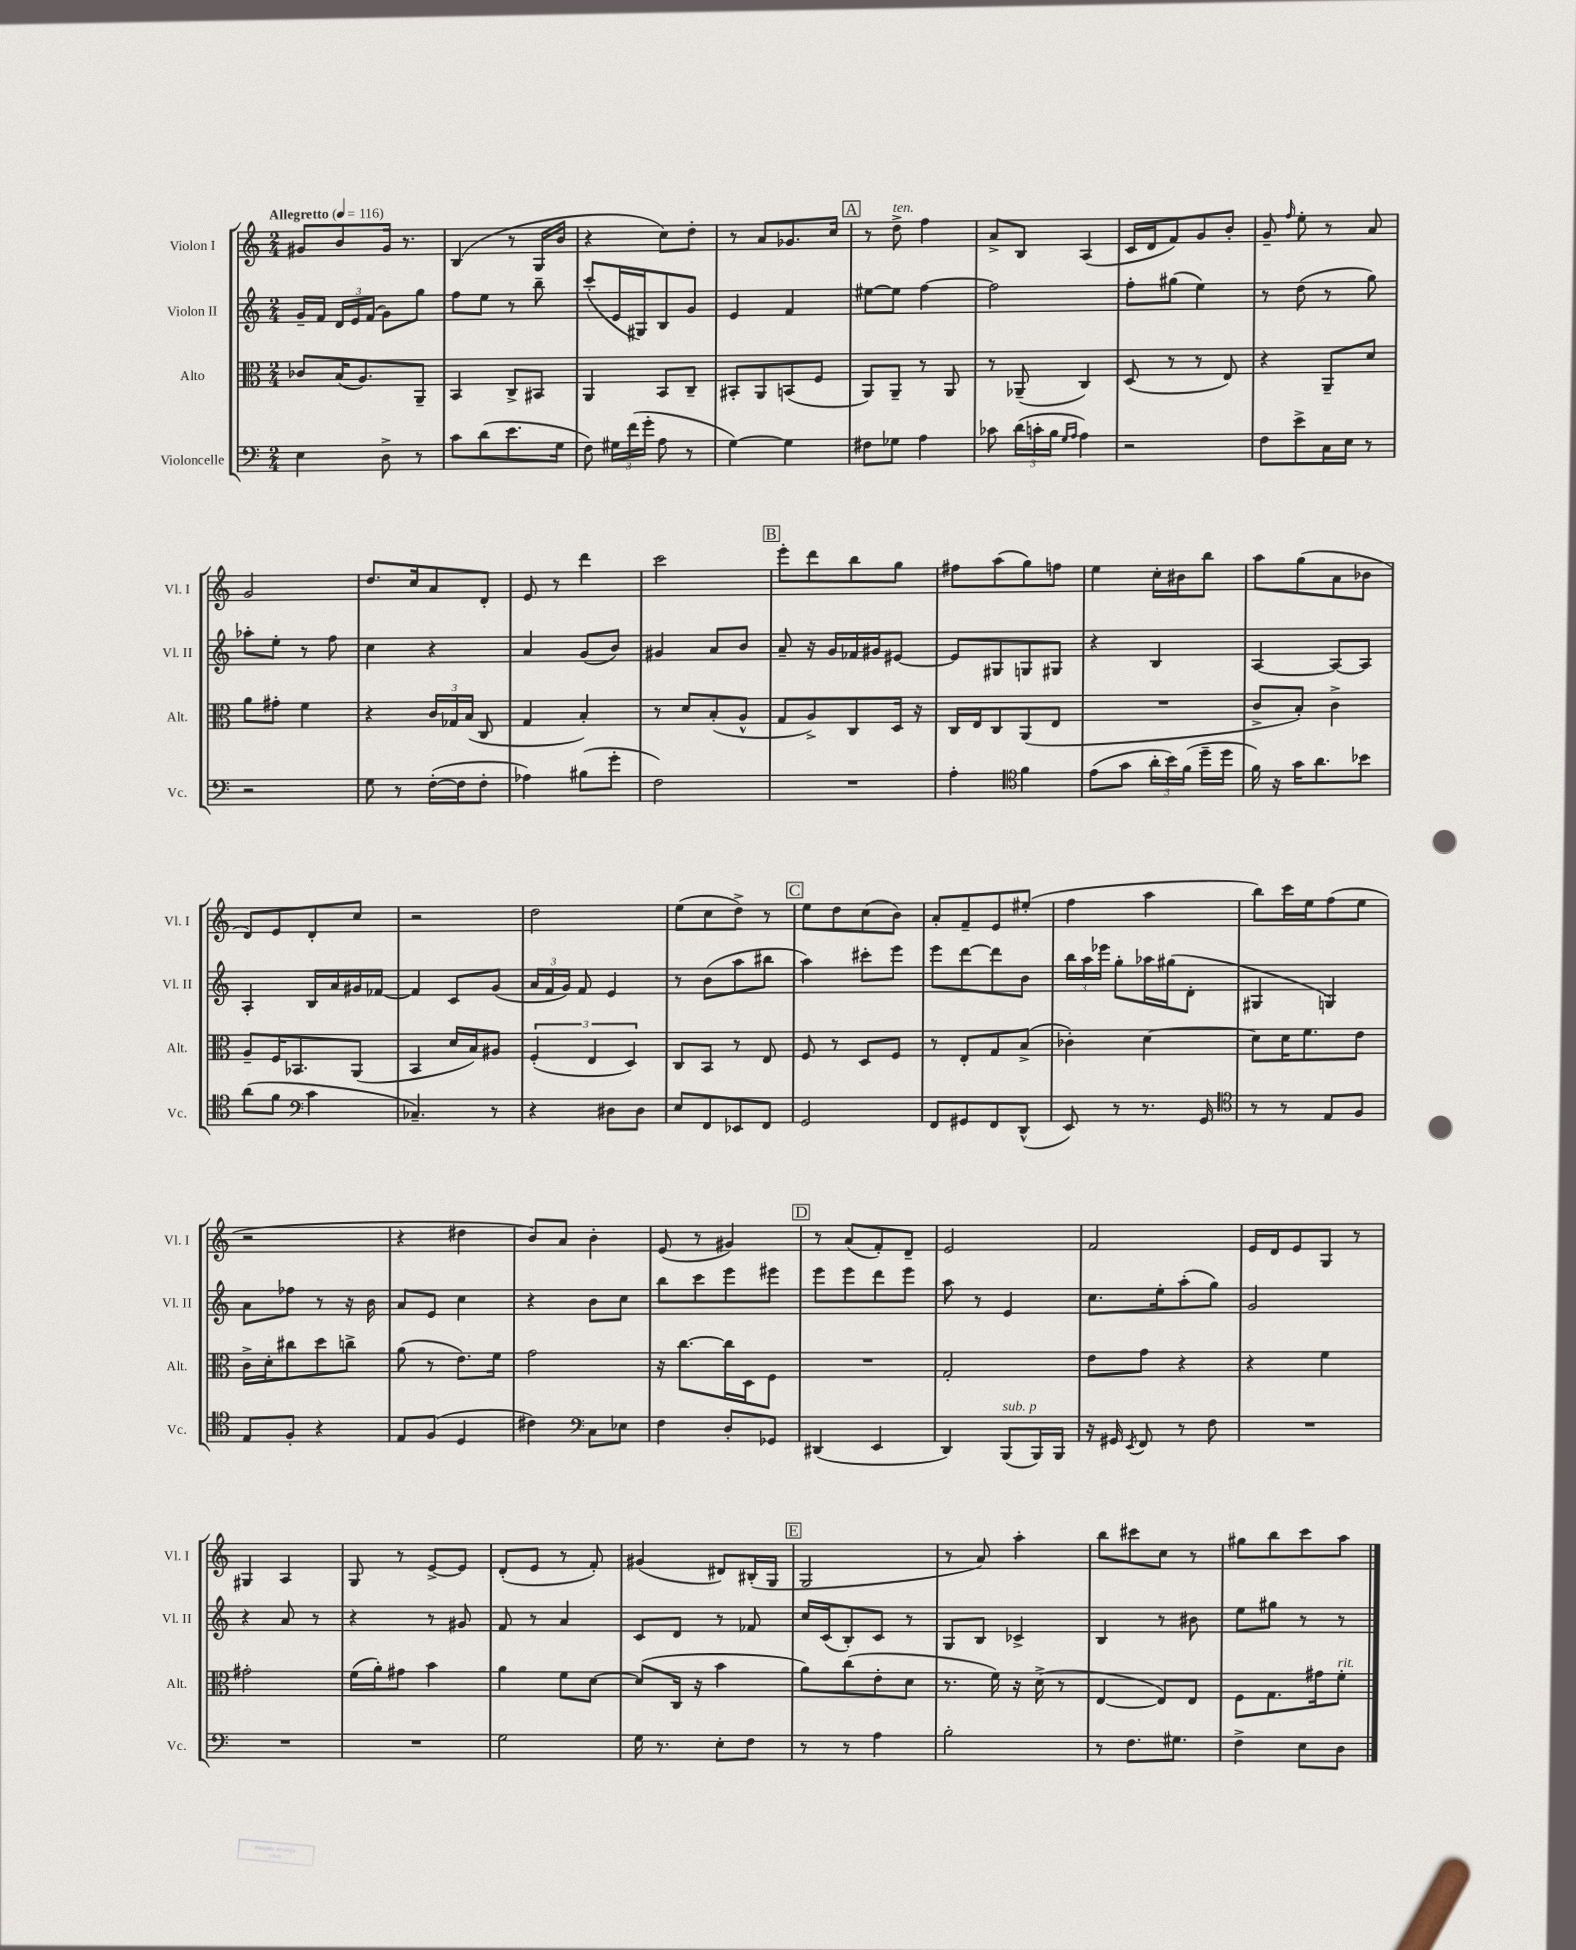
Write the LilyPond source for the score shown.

<<
\new StaffGroup <<
\new Staff = "s0" \with { instrumentName = "Violon I" shortInstrumentName = "Vl. I" } {
    \clef treble \key c \major \numericTimeSignature \time 2/4 \tempo "Allegretto" 4 = 116
    \autoBeamOff gis'8[ b'8 gis'16] r8. |
    b4( r8 g16[ b'16] |
    r4 c''8[) d''8]-. |
    r8 a'8[ ges'8. c''16] |
    \mark \markup { \box "A" } r8 d''8->^\markup { \italic "ten." } f''4 |
    a'8[-> b8] a4( |
    c'16[ d'16 f'8) g'8 b'8]-. |
    g'8-- \grace { f''16 } e''8-. r8 a'8 |
    g'2 |
    d''8.[ c''16 a'8 d'8]-. |
    e'8 r8 d'''4 |
    c'''2 |
    \mark \markup { \box "B" } e'''8[-. d'''8 b''8 g''8] |
    fis''8[ a''8( g''8) f''8] |
    e''4 c''16[-. bis'16 b''8] |
    a''8[ g''8( a'8 bes'8] |
    d'8[) e'8 d'8-. c''8] |
    r2 |
    d''2 |
    e''8[( c''8 d''8]->) r8 |
    \mark \markup { \box "C" } e''8[ d''8 c''8( b'8]) |
    a'8[-. f'8-- e'8 eis''8]-.( |
    f''4 a''4 |
    b''8[) c'''16 e''16 f''8( e''8] |
    r2 |
    r4 dis''4 |
    b'8[) a'8] b'4-. |
    e'8( r8 gis'4) |
    \mark \markup { \box "D" } r8 a'8[( f'8-.) d'8]-- |
    e'2 |
    f'2 |
    e'16[ d'16 e'8 g8] r8 |
    gis4 a4 |
    g8 r8 e'8[~-> e'8] |
    d'8[-.( e'8] r8 f'8-.) |
    gis'4( dis'8[) bis16-.( g16] |
    \mark \markup { \box "E" } g2 |
    r8 a'8) a''4-. |
    b''8[ cis'''8 c''8] r8 |
    gis''8[ b''8 c'''8 a''8] \bar "|." |
}
\new Staff = "s1" \with { instrumentName = "Violon II" shortInstrumentName = "Vl. II" } {
    \clef treble \key c \major \numericTimeSignature \time 2/4
    \autoBeamOff g'16[-- f'16] \tuplet 3/2 { d'16[ e'16 f'16]( } g'8[) g''8] |
    f''8[ e''8] r8 b''8-- |
    c'''8[-.( e'16 gis16) b8 g'8] |
    e'4 f'4 |
    \mark \markup { \box "A" } eis''8[~ eis''8] f''4~ |
    f''2 |
    f''8[-. gis''8]( e''4) |
    r8 d''8( r8 g''8) |
    aes''8[-. e''8]-. r8 f''8 |
    c''4 r4 |
    a'4 g'8[( b'8]) |
    gis'4 a'8[ b'8] |
    \mark \markup { \box "B" } a'8-- r16 g'16[ fes'16 gis'16 eis'8]~ |
    eis'8[ gis8 g8 gis8] |
    r4 b4 |
    a4~ a8[~ a8] |
    a4-. b16[ a'16 gis'16 fes'16]~ |
    fes'4 c'8[ g'8]( |
    \tuplet 3/2 { a'16[ f'16 g'16]) } f'8 e'4 |
    r8 b'8[( a''8 bis''8] |
    \mark \markup { \box "C" } a''4) cis'''8[-. e'''8] |
    e'''8[ d'''8~ d'''8 b'8] |
    \tuplet 3/2 { b''16[ a''16 ees'''16] } g''8[-. aes''16 gis''16( d'8]-. |
    gis4 g4) |
    a'8[ fes''8] r8 r16 b'16 |
    a'8[ e'8] c''4 |
    r4 b'8[ c''8] |
    b''8[ c'''8 e'''8 eis'''8] |
    \mark \markup { \box "D" } e'''8[ e'''8 d'''8 e'''8] |
    a''8 r8 e'4 |
    c''8.[ e''16-. a''8-.( g''8]) |
    g'2 |
    r4 a'8 r8 |
    r4 r8 gis'8 |
    f'8 r8 a'4 |
    c'8[ d'8] r8 fes'8 |
    \mark \markup { \box "E" } c''16[ c'16( b8-.) c'8] r8 |
    g8[ b8] ces'4-> |
    b4 r8 bis'8 |
    e''8[ gis''8] r8 r8 \bar "|." |
}
\new Staff = "s2" \with { instrumentName = "Alto" shortInstrumentName = "Alt." } {
    \clef alto \key c \major \numericTimeSignature \time 2/4
    \autoBeamOff ces'8[ b16( a8.) a,8]-- |
    b,4 c8[-> bis,8] |
    a,4 b,8[ c8]-- |
    bis,8[-. a,8 b,8( f8] |
    \mark \markup { \box "A" } a,8[) a,8]-- r8 a,8 |
    r8 aes,8--( c4) |
    d8( r8 r8 e8) |
    r4 a,8[-- d'8] |
    a'8[ gis'8]-. f'4 |
    r4 \tuplet 3/2 { c'16[ ges16 b16]( } c8 |
    g4 b4-.) |
    r8 d'8[ b8-.( a8]-^ |
    \mark \markup { \box "B" } g8[ a8->) c8 d16] r16 |
    c16[ e16 c8 a,8( e8] |
    R2 |
    c'8[-> b8]-.) c'4-> |
    a8[-- f16 bes,8. a,8]( |
    b,4 d'16[ b16) ais8] |
    \tuplet 3/2 { f4-.( e4 d4) } |
    c8[ b,8] r8 e8 |
    \mark \markup { \box "C" } f8 r8 d8[ f8] |
    r8 e8[-. g8 b8]->( |
    ces'4-.) d'4~ |
    d'8[ d'16 f'8. e'8] |
    c'16[-> d'16-. cis''8 d''8 c''8]-> |
    a'8( r8 e'8.[) f'16] |
    g'2 |
    r16 c''8.[~ c''16 d16 f8] |
    \mark \markup { \box "D" } R2 |
    g2-. |
    e'8[ g'8] r4 |
    r4 f'4 |
    gis'2-. |
    f'16[( a'16-.) gis'8] b'4 |
    a'4 f'8[ d'8]~ |
    d'8[( c16] r16 b'4 |
    \mark \markup { \box "E" } a'8[) c''8( e'8-. d'8] |
    r8. f'16) r16 d'16->( r8 |
    e4~ e8[) e8] |
    f8[ g8. gis'16 f'8]-.^\markup { \italic "rit." } \bar "|." |
}
\new Staff = "s3" \with { instrumentName = "Violoncelle" shortInstrumentName = "Vc." } {
    \clef bass \key c \major \numericTimeSignature \time 2/4
    \autoBeamOff e4 d8-> r8 |
    c'8[ d'8( e'8. g16] |
    f8) \tuplet 3/2 { gis16[ f'16( g'16]-. } a8 r8 |
    g4~) g4 |
    \mark \markup { \box "A" } fis8[ ges8] a4 |
    ces'8 \tuplet 3/2 { d'16[( c'16-. b16] } \grace { g16[ a16] } a4) |
    r2 |
    f8[ e'8-> c16 e16] r8 |
    r2 |
    g8 r8 f16[~-.( f16 f8]-. |
    aes4) bis8[( g'8]-. |
    f2) |
    \mark \markup { \box "B" } R2 |
    a4-. \clef tenor f'4 |
    e'8[( g'8] \tuplet 3/2 { a'16[-. b'16) f'16]( } d''16[-- d''16] |
    f'16) r16 g'16[ a'8. bes'8] |
    a'8[( f'8] \clef bass c'4 |
    ces4.--) r8 |
    r4 dis8[ dis8] |
    e8[ f,8 ees,8 f,8] |
    \mark \markup { \box "C" } g,2 |
    f,8[ gis,8 f,8 d,8]-^( |
    e,8) r8 r8. g,16 |
    \clef tenor r8 r8 e8[ f8] |
    e8[ f8]-. r4 |
    e8[ f8]( d4 |
    cis'4) \clef bass c8[ ees8] |
    f4 d8[-. ges,8] |
    \mark \markup { \box "D" } dis,4( e,4 |
    d,4) b,,8[^\markup { \italic "sub. p" }( b,,16) b,,16] |
    r16 gis,16 \acciaccatura { e,8 } f,8 r8 f8 |
    R2 |
    R2 |
    R2 |
    g2 |
    g16 r8. e8[-. f8] |
    \mark \markup { \box "E" } r8 r8 a4 |
    b2-. |
    r8 f8.[ gis8.] |
    f4-> e8[ d8] \bar "|." |
}
>>
>>
\layout { \context { \Score \remove "Bar_number_engraver" } }
